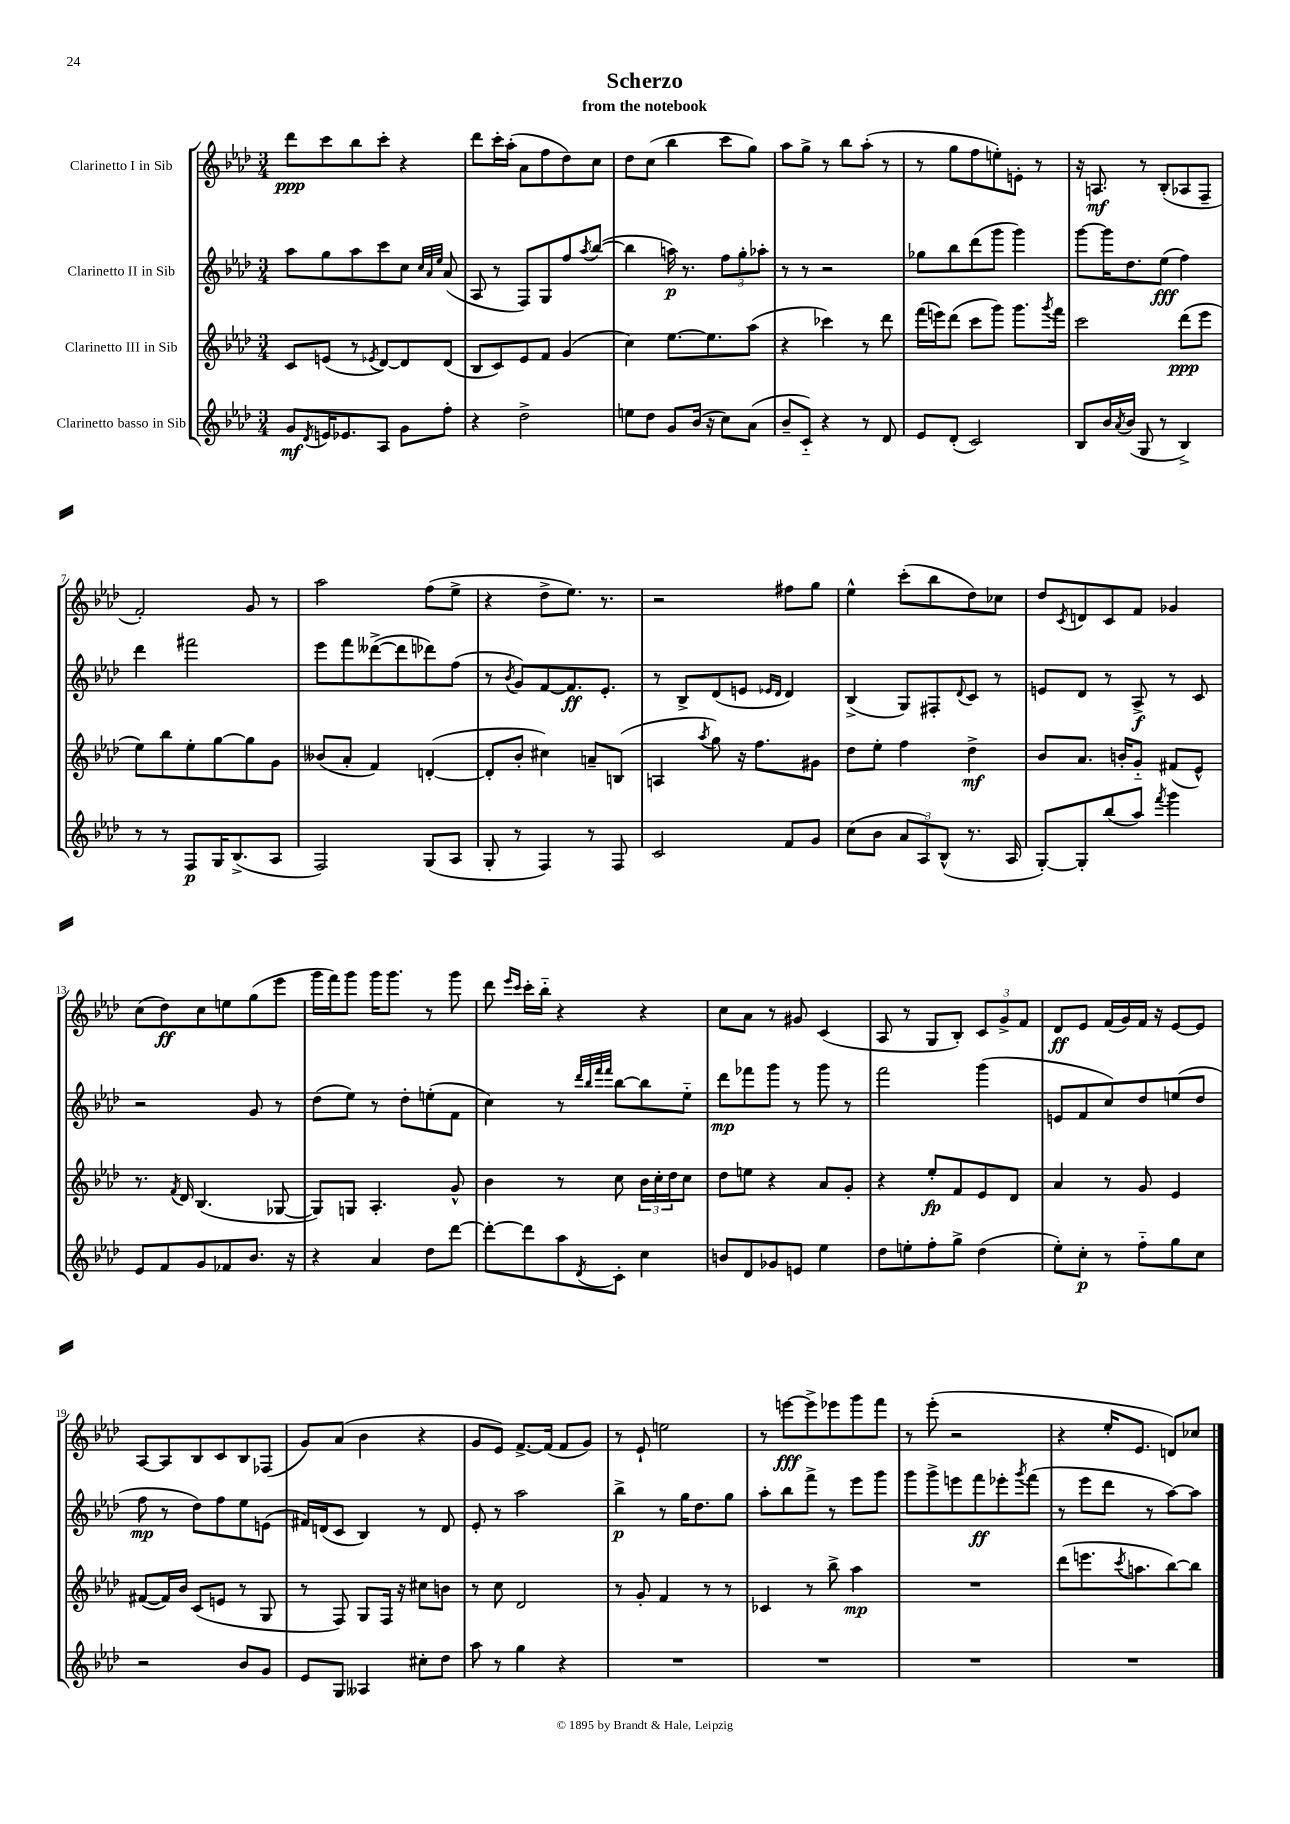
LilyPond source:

\header { title = "Scherzo" subtitle = "from the notebook" }
<<
\new StaffGroup <<
\new Staff = "s0" \with { instrumentName = "Clarinetto I in Sib" } {
    \clef treble \key aes \major \numericTimeSignature \time 3/4
    des'''8\ppp c'''8 bes''8 c'''8-. r4 |
    des'''8 c'''16-. aes''16-.( aes'8 f''8 des''8) c''8 |
    des''8 c''8( bes''4 c'''8 g''8) |
    aes''8 g''8-> r8 bes''8 aes''8-.( r8 |
    r8 g''8 f''8 e''8-.) e'8-. r8 |
    r16 a8.\mf r8 bes8-.( aes8 f8-- |
    f'2-.) g'8 r8 |
    aes''2 f''8( ees''8-> |
    r4 des''8-> ees''8.) r8. |
    r2 fis''8 g''8 |
    ees''4-^ c'''8-.( bes''8 des''8) ces''8 |
    des''8 \acciaccatura { c'8 } d'8 c'8 f'8 ges'4 |
    c''8( des''8\ff) c''8 e''8 g''8( ees'''8 |
    g'''16 f'''16) g'''8 g'''16 g'''8. r8 g'''8 |
    des'''8 \grace { ees'''16 c'''16 } c'''16-. bes''16-_ r4 r4 |
    c''8 aes'8 r8 gis'8 c'4( |
    aes8 r8 g8 bes8-.) \tuplet 3/2 { c'8 g'8-> f'8 } |
    des'8\ff ees'8 f'16( g'16) f'16 r16 ees'8~ ees'8 |
    aes8~ aes8 bes8 c'8 bes8 fes8( |
    g'8) aes'8( bes'4 r4 |
    g'8 ees'8) f'8.~-> f'16( f'8 g'8) |
    r8 ees'8-! e''2 |
    r8 e'''8~\fff e'''8-> ees'''8 g'''8 f'''8 |
    r8 ees'''8-.( r2 |
    r4 ees''16-. ees'8. d'8) ces''8 \bar "|." |
}
\new Staff = "s1" \with { instrumentName = "Clarinetto II in Sib" } {
    \clef treble \key aes \major \numericTimeSignature \time 3/4
    aes''8 g''8 aes''8 c'''8 c''8 \grace { c''32 aes'32 ees''32 } aes'8( |
    aes8 r8 f8) g8 f''8 \acciaccatura { aes''8 } bes''8~( |
    bes''4 a''16\p) r8. \tuplet 3/2 { f''8 g''8-. aes''8-. } |
    r8 r8 r2 |
    ges''8 bes''8 des'''8( g'''8 g'''4) |
    g'''8~ g'''16 des''8. ees''8\fff( f''4) |
    des'''4 fis'''2 |
    ees'''8 f'''8 deses'''8~->( deses'''8 des'''8) f''8( |
    r8 \acciaccatura { bes'8 } g'8) f'8~ f'8.\ff ees'8.-. |
    r8 bes8-> des'8( e'8 \grace { ees'16 des'16 } des'4) |
    bes4->( g8) fis8-. \appoggiatura { des'8 } c'8 r8 |
    e'8 des'8 r8 aes8->\f r8 c'8 |
    r2 g'8 r8 |
    des''8( ees''8) r8 des''8-. e''8-.( f'8 |
    c''4) r8 \grace { des'''32 bes''32 f'''32 f'''32 } bes''8~ bes''8 ees''8-_ |
    des'''8\mp fes'''8 g'''8 r8 g'''8 r8 |
    f'''2 g'''4( |
    e'8 f'8 c''8) des''8 e''8( des''8 |
    f''8\mp r8 des''8) f''8 ees''8 e'8( |
    fis'16) d'16( c'8 bes4) r8 d'8 |
    ees'8-. r8 aes''2 |
    bes''4->\p r8 g''16 des''8. g''8 |
    aes''8-. bes''8 f'''8-> r8 ees'''8 g'''8 |
    g'''8 g'''8-> e'''8 f'''8\ff ees'''8-. \acciaccatura { g'''8 } f'''8( |
    r8 ees'''8 des'''8 r8 aes''8~) aes''8 \bar "|." |
}
\new Staff = "s2" \with { instrumentName = "Clarinetto III in Sib" } {
    \clef treble \key aes \major \numericTimeSignature \time 3/4
    c'8 e'8( r8 \acciaccatura { ees'8 } des'8~) des'8 des'8( |
    bes8 c'8) ees'8 f'8 g'4( |
    c''4) ees''8.~ ees''8. aes''8( |
    r4 ces'''4) r8 des'''8 |
    f'''16( e'''16) des'''8( c'''8 g'''8) g'''8. \acciaccatura { g'''8 } f'''16 |
    c'''2 des'''8\ppp( ees'''8 |
    ees''8) bes''8 ees''8-. g''8~ g''8 g'8 |
    beses'8( aes'8-. f'4) d'4~-.( |
    d'8-. bes'8-. cis''4) a'8-- b8( |
    a4 \acciaccatura { aes''8 } g''8) r16 f''8. gis'8 |
    des''8 ees''8-. f''4 des''4->\mf |
    bes'8 aes'8. b'16-. g'8-_ fis'8( ees'8-^) |
    r8. \acciaccatura { f'8 } des'16 bes4.( ges8~ |
    ges8) g8 aes4.-. g'8-^ |
    bes'4 r8 c''8 \tuplet 3/2 { bes'16 c''16-. des''16 } c''8 |
    des''8 e''8 r4 aes'8 g'8-. |
    r4 ees''8-.\fp f'8 ees'8 des'8 |
    aes'4 r8 g'8 ees'4 |
    fis'8~( fis'16) bes'16 c'8( e'8 r8 g8 |
    r8 f8) g8 f16 r16 cis''8 b'8 |
    r8 c''8 des'2 |
    r8 g'8-. f'4 r8 r8 |
    ces'4 r8 bes''8-> aes''4\mp |
    R2. |
    des'''8( e'''8. \acciaccatura { c'''8 } a''8. bes''8~) bes''8 \bar "|." |
}
\new Staff = "s3" \with { instrumentName = "Clarinetto basso in Sib" } {
    \clef treble \key aes \major \numericTimeSignature \time 3/4
    g'8\mf \acciaccatura { des'8 } e'16 ees'8. aes8 g'8 f''8-. |
    r4 des''2-> |
    e''8 des''8 g'8 bes'16( r16 c''8) aes'8( |
    bes'8-- c'8-_) r4 r8 des'8 |
    ees'8 des'8-.( c'2) |
    bes8 bes'16 \acciaccatura { aes'8 } bes'16( g8 r8 bes4->) |
    r8 r8 f8\p g16 bes8.->( aes8 |
    f2) g8( aes8 |
    g8-. r8 f4) r8 f8 |
    c'2 f'8 g'8 |
    c''8( bes'8 \tuplet 3/2 { aes'8 aes8) bes8-^( } r8. aes16 |
    g8~-.) g8-. bes''8( aes''8) \acciaccatura { f'''8 } g'''4 |
    ees'8 f'8 g'8 fes'8 bes'8. r16 |
    r4 aes'4 des''8 des'''8~ |
    des'''8~-. des'''8 aes''8 \acciaccatura { des'8 } c'8-. c''4 |
    b'8 des'8 ges'8 e'8 ees''4 |
    des''8 e''8-. f''8-. g''8-> des''4( |
    ees''8-.) c''8-.\p r8 f''8-_ g''8 c''8 |
    r2 bes'8 g'8 |
    ees'8 g8 aeses4 cis''8-. des''8 |
    aes''8 r8 g''4 r4 |
    R2. |
    R2. |
    R2. |
    R2. \bar "|." |
}
>>
>>
